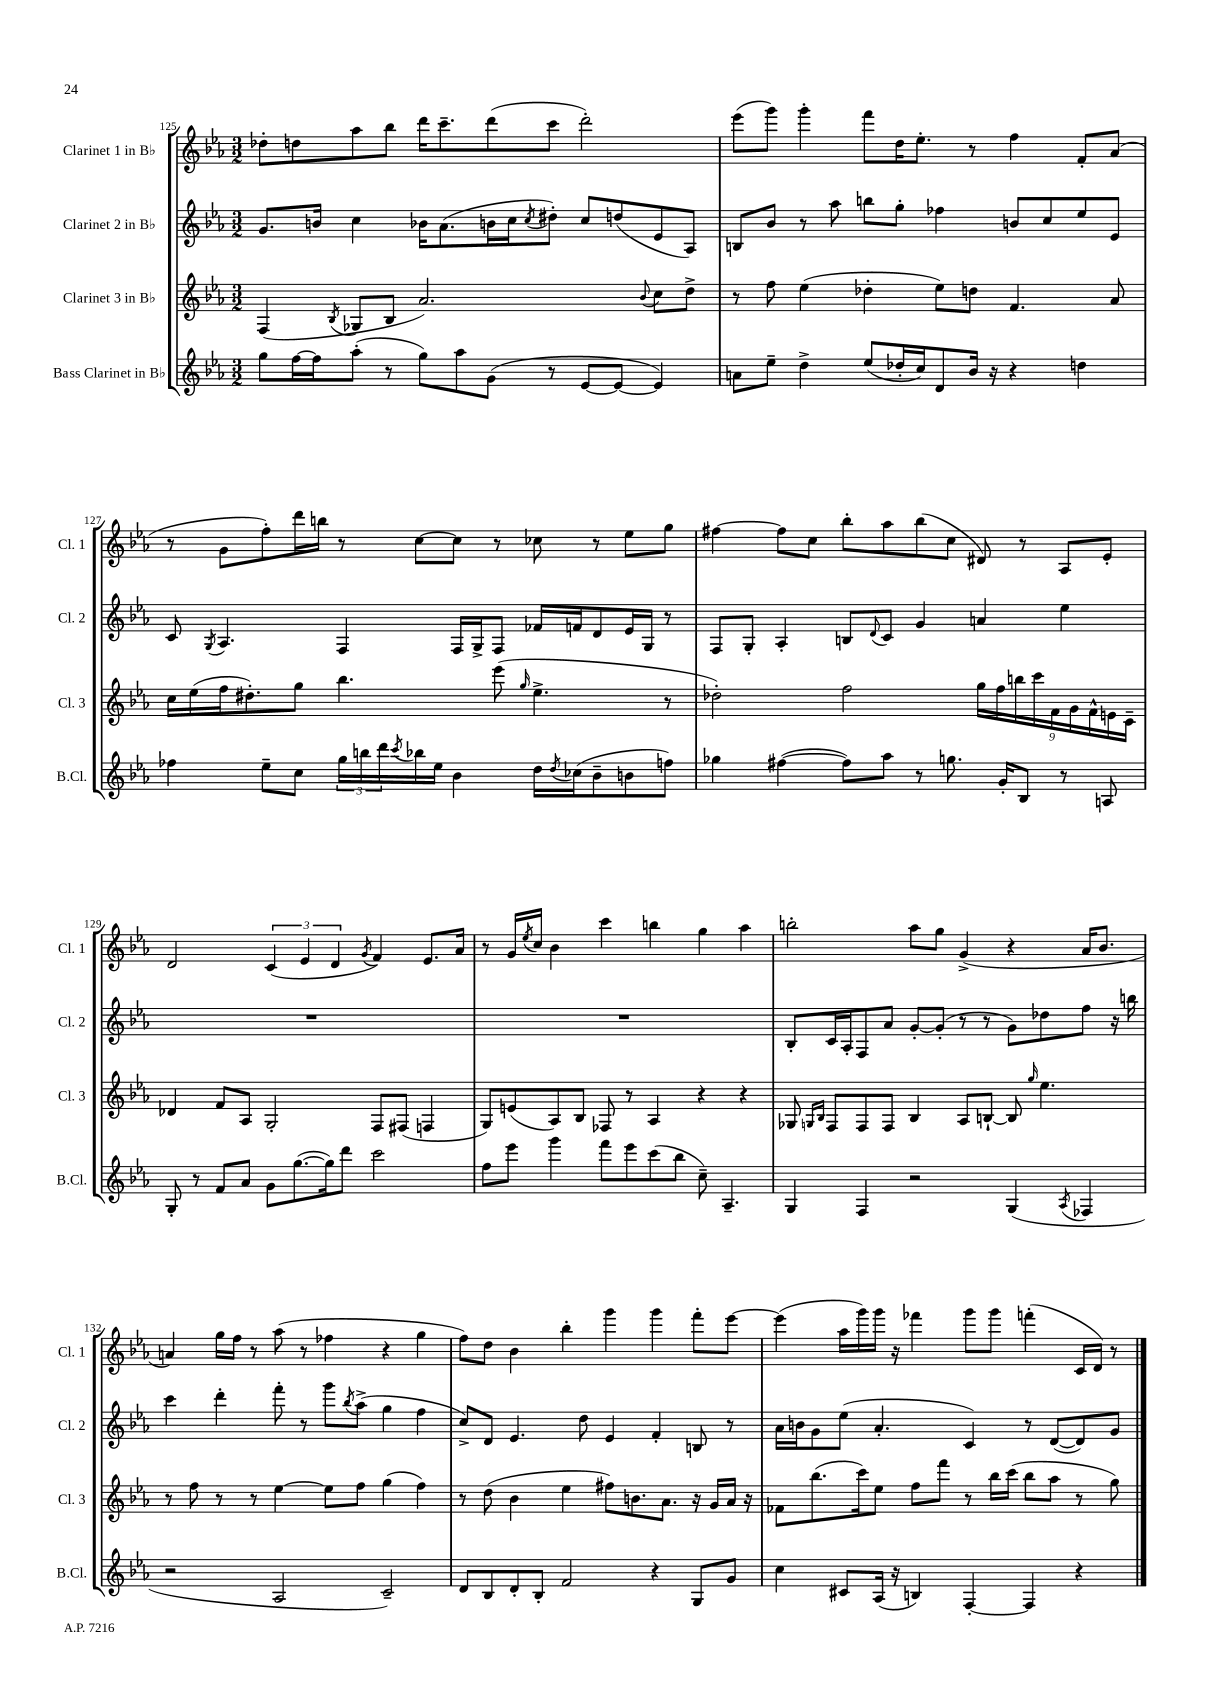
<<
\new StaffGroup <<
\new Staff = "s0" \with { instrumentName = "Clarinet 1 in Bb" shortInstrumentName = "Cl. 1" } {
    \clef treble \key ees \major \numericTimeSignature \time 3/2
    des''8-. d''8 aes''8 bes''8 d'''16 c'''8.-- d'''8( c'''8 d'''2-.) |
    ees'''8( g'''8) g'''4-. f'''8 d''16 ees''8.-. r8 f''4 f'8-. aes'8( |
    r8 g'8 f''8-.) d'''16 b''16 r8 c''8~ c''8 r8 ces''8 r8 ees''8 g''8 |
    fis''4~ fis''8 c''8 bes''8-. aes''8 bes''8( c''8 dis'8) r8 aes8 ees'8-. |
    d'2 \tuplet 3/2 { c'4( ees'4 d'4 } \acciaccatura { g'8 } f'4) ees'8. aes'16 |
    r8 g'16 \acciaccatura { ees''8 } c''16 bes'4 c'''4 b''4 g''4 aes''4 |
    b''2-. aes''8 g''8 g'4->( r4 aes'16 bes'8. |
    a'4) g''16 f''16 r8 aes''8( r8 fes''4 r4 g''4 |
    f''8) d''8 bes'4 bes''4-. g'''4 g'''4 f'''8-. ees'''8~ |
    ees'''4( aes''16 g'''16) g'''16 r16 fes'''4 g'''8 g'''8 f'''4-.( c'16 d'16) r8 \bar "|." |
}
\new Staff = "s1" \with { instrumentName = "Clarinet 2 in Bb" shortInstrumentName = "Cl. 2" } {
    \clef treble \key ees \major \numericTimeSignature \time 3/2
    g'8. b'16 c''4 bes'16 aes'8.( b'16 c''16 \acciaccatura { c''8 } dis''8-.) c''8 d''8( ees'8 aes8) |
    b8 bes'8 r8 aes''8 b''8 g''8-. fes''4 b'8 c''8 ees''8 ees'8 |
    c'8 \acciaccatura { g8 } aes4. f4 f16 g16-> f8 fes'16 f'16 d'8 ees'16 g16 r8 |
    f8 g8-. aes4-. b8 \appoggiatura { d'8 } c'8 g'4 a'4 ees''4 |
    R1. |
    R1. |
    bes8-. c'16 aes16-. f8 aes'8 g'8~-. g'8-.( r8 r8 g'8) des''8 f''8 r16 b''16 |
    c'''4 d'''4-. f'''8-. r8 g'''8 \acciaccatura { bes''8 } aes''8->( g''4 f''4 |
    c''8->) d'8 ees'4. d''8 ees'4 f'4-. b8 r8 |
    aes'16 b'16 g'8 ees''8( aes'4.-. c'4) r8 d'8~( d'8) g'8 \bar "|." |
}
\new Staff = "s2" \with { instrumentName = "Clarinet 3 in Bb" shortInstrumentName = "Cl. 3" } {
    \clef treble \key ees \major \numericTimeSignature \time 3/2
    f4( \acciaccatura { bes8 } ges8 bes8 aes'2.) \appoggiatura { bes'8 } c''8 d''8-> |
    r8 f''8 ees''4( des''4-. ees''8) d''8 f'4. aes'8 |
    c''16 ees''16( f''16 dis''8.-.) g''8 bes''4. ees'''8( \grace { g''16 } ees''4.-> r8 |
    des''2-.) f''2 \tuplet 9/8 { g''16 f''16 b''16 c'''16 f'16 g'16 f'16-^ e'16 c'16-- } |
    des'4 f'8 aes8 g2-. f8 fis8( f4 |
    g8) e'8( aes8) bes8 fes8 r8 aes4 r4 r4 |
    ges8 \grace { g16 bes16 } f8 f8 f8 bes4 aes8 b8~-! b8 \grace { g''16 } ees''4. |
    r8 f''8 r8 r8 ees''4~ ees''8 f''8 g''4( f''4) |
    r8 d''8( bes'4 ees''4 fis''8) b'8. aes'8. r16 g'16 aes'16 r16 |
    fes'8 bes''8.( c'''16) ees''8 f''8 f'''8 r8 bes''16 c'''16( bes''8 aes''8 r8 g''8) \bar "|." |
}
\new Staff = "s3" \with { instrumentName = "Bass Clarinet in Bb" shortInstrumentName = "B.Cl." } {
    \clef treble \key ees \major \numericTimeSignature \time 3/2
    g''8 f''16~ f''16 aes''8-.( r8 g''8) aes''8 g'8( r8 ees'8~ ees'8~ ees'4) |
    a'8 ees''8-- d''4-> ees''8( des''16-. c''16) d'8 bes'16 r16 r4 d''4 |
    fes''4 ees''8-- c''8 \tuplet 3/2 { g''16 b''16 d'''16 } \acciaccatura { c'''8 } bes''16 ees''16 bes'4 d''16 \acciaccatura { d''8 } ces''16( bes'8-- b'8 f''8) |
    ges''4 fis''4~( fis''8) aes''8 r8 g''8. g'16-. bes8 r8 a8 |
    g8-. r8 f'8 aes'8 g'8 g''8.~( g''16) d'''8 c'''2 |
    f''8 ees'''8 g'''4 f'''8 ees'''8 c'''8( bes''8 c''8--) aes4.-- |
    g4 f4 r2 g4( \acciaccatura { aes8 } fes4 |
    r2 aes2 c'2--) |
    d'8 bes8 d'8-. bes8-. f'2 r4 g8 g'8 |
    c''4 cis'8 aes16( r16 b4) f4~-. f4 r4 \bar "|." |
}
>>
>>
\layout { \context { \Score currentBarNumber = #125 } }
